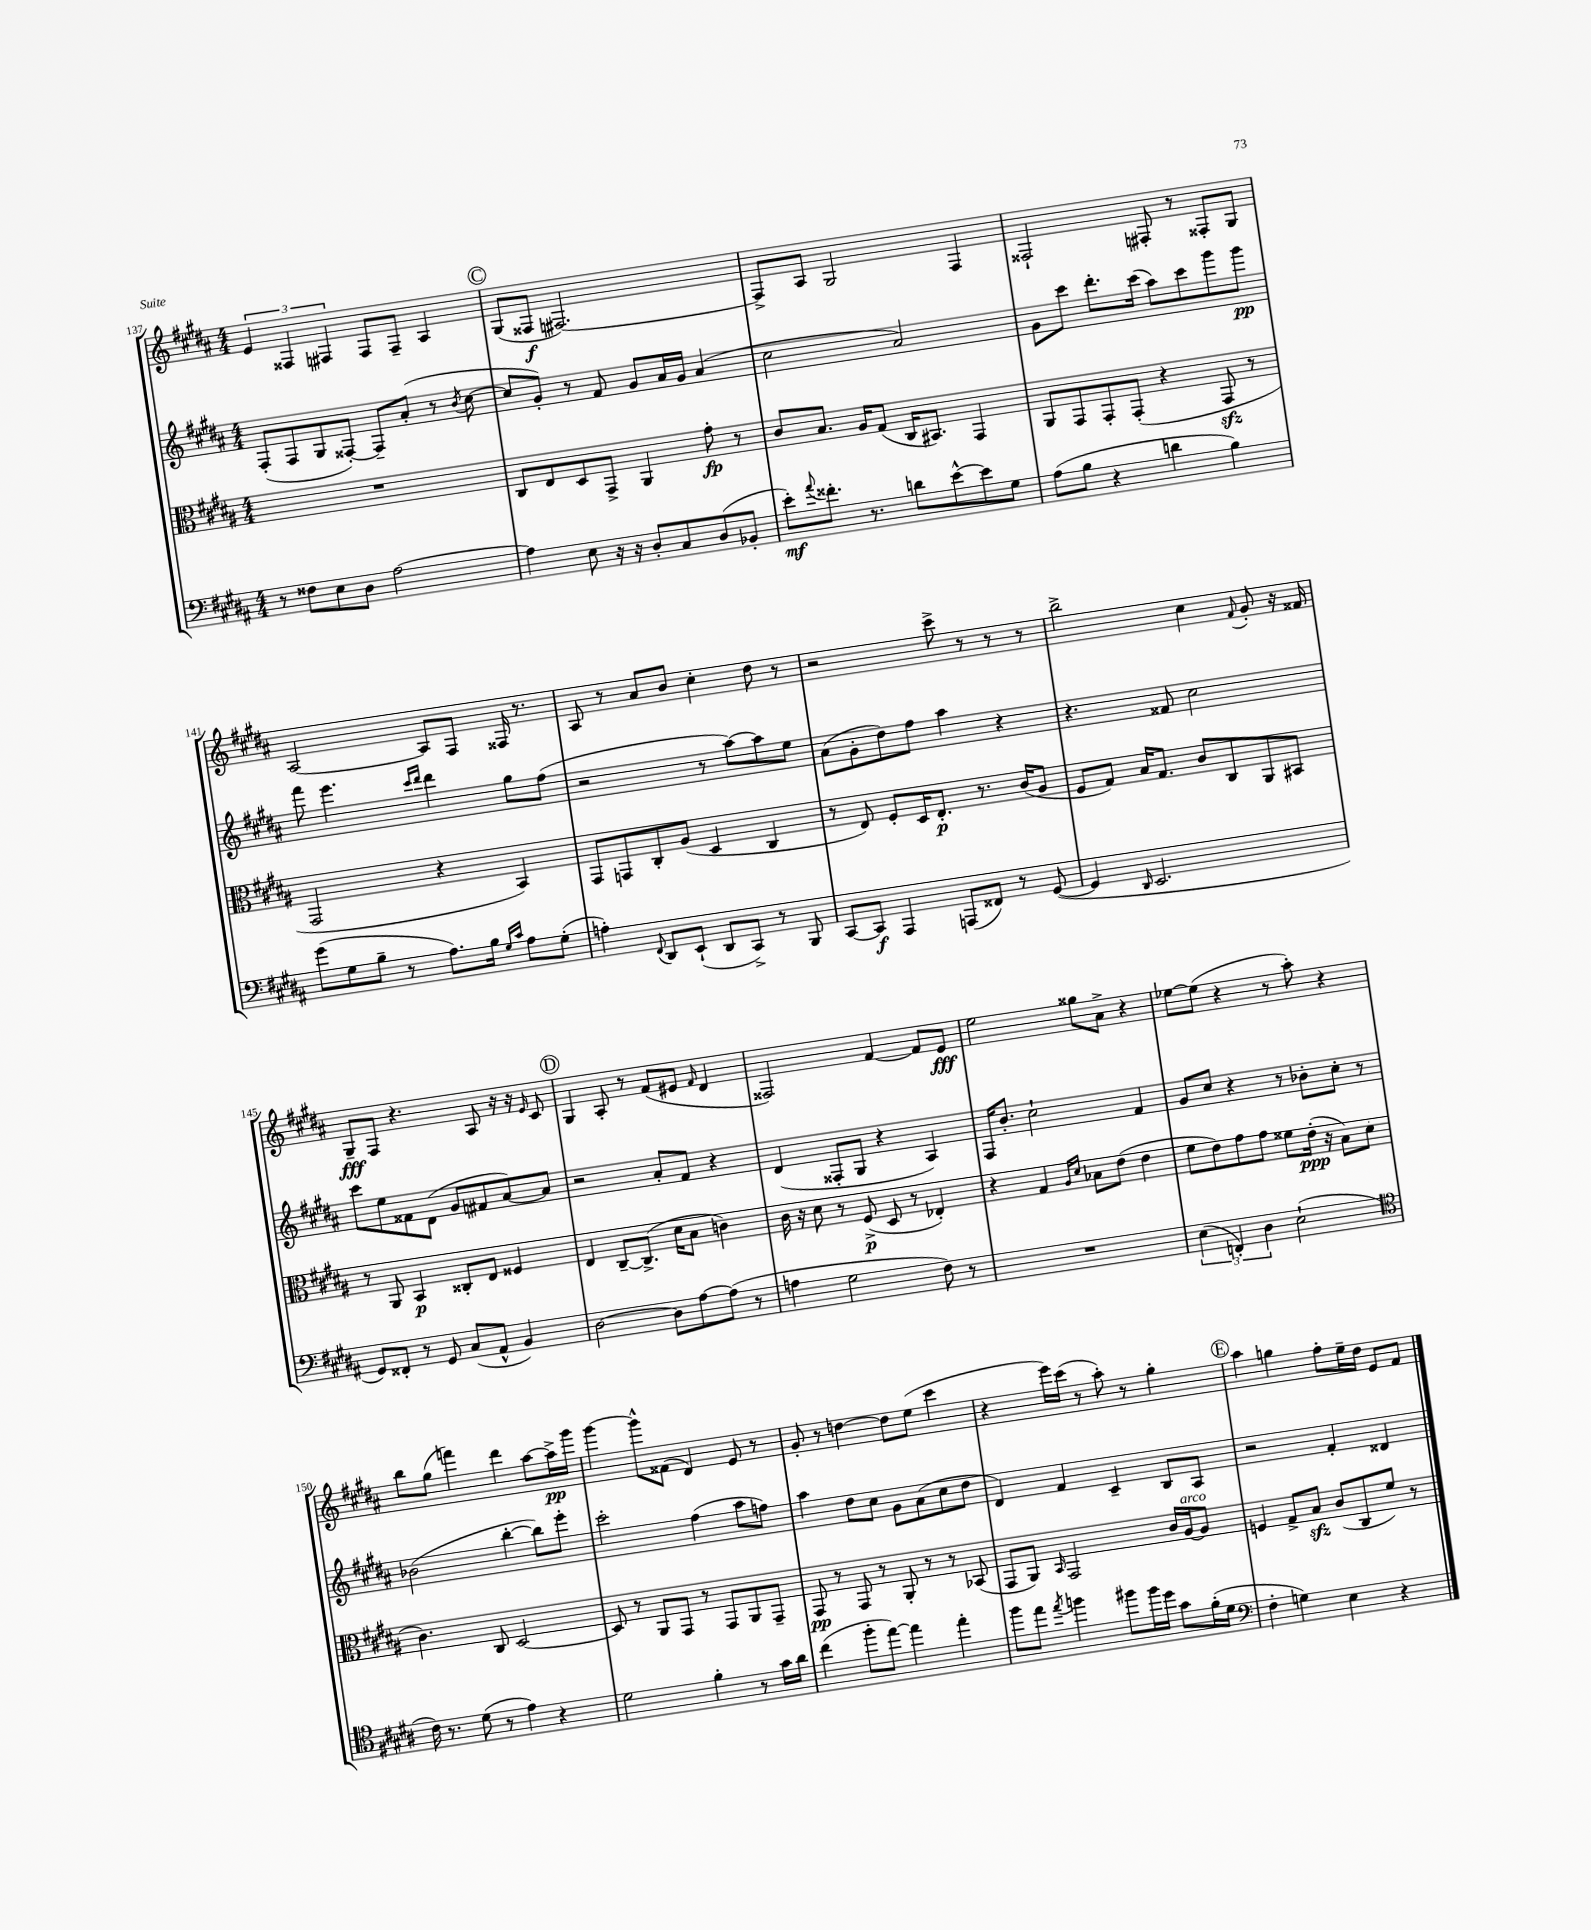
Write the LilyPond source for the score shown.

<<
\new StaffGroup <<
\new Staff = "s0" {
    \clef treble \key b \major \numericTimeSignature \time 4/4
    \tuplet 3/2 { e'4 fisis4 fis4 } fis8 fis8-- ais4 |
    \mark \markup { \circle "C" } gis8( fisis8\f fis2.~) |
    fis8-> ais8 gis2 fis4 |
    fisis2-! fis8-. r8 fisis8-. gis8 |
    ais2~ ais8 fis8 fisis16 r8. |
    ais8 r8 ais'8 b'8 cis''4-. dis''8 r8 |
    r2 cis'''8-> r8 r8 r8 |
    b''2-> cis''4 \appoggiatura { fis'8 } gis'8-. r16 fisis'16 |
    gis8--\fff fis8 r4. ais8 r16 r16 \grace { e'16 } cis'8 |
    \mark \markup { \circle "D" } gis4 ais8-. r8 fis'8( eis'8 \grace { fis'16 } dis'4 |
    fisis2) fis'4~ fis'8 e'8\fff |
    e''2 gisis''8 ais'8-> r4 |
    ees''8~ ees''8( r4 r8 ais''8-.) r4 |
    b''8 gis''8( f'''4) dis'''4 ais''8~ ais''16->\pp gis'''16 |
    gis'''4~ gis'''8-^ fisis'8( dis'4) e'8 r8 |
    gis'8-. r8 d''4~ d''8 e''8( cis'''4 |
    r4 e'''16) cis'''16( r8 ais''8-.) r8 gis''4-. |
    \mark \markup { \circle "E" } ais''4 g''4 fis''8-. e''16-- dis''16 e'8 fis'8 \bar "|." |
}
\new Staff = "s1" {
    \clef treble \key b \major \numericTimeSignature \time 4/4
    fis8-.( fis8 gis8 fisis8~-.) fisis8-- ais'8-.( r8 \acciaccatura { b'8 } cis''8~ |
    \mark \markup { \circle "C" } cis''8 gis'8-.) r8 fis'8 gis'8 ais'16 gis'16 ais'4( |
    cis''2 ais'2) |
    gis'8 cis'''8 dis'''8.-. cis'''16( ais''8) cis'''8 gis'''8 gis'''8\pp |
    fis'''8 e'''4. \grace { cis'''16 dis'''16 } dis'''4 gis''8 fis''8( |
    r2 r8 ais''8~) ais''8 e''8 |
    ais'8( gis'8-. dis''8) fis''8 ais''4 r4 |
    r4. fisis'8 cis''2 |
    cis'''8 e''8 fisis'8 dis'8( gis'8 fis'8 ais'8~) ais'8 |
    \mark \markup { \circle "D" } r2 ais'8-. fis'8 r4 |
    dis'4( fisis8-. gis8 r4 ais4) |
    fis16 b'8.-. cis''2-! fis'4 |
    gis'8 cis''8 r4 r8 bes'8-. cis''8-. r8 |
    bes'2( b''4~-. b''8) e'''8-. |
    cis'''2-. fis''4( ais''8 f''8) |
    ais''4 dis''8 cis''8 gis'8 ais'8( cis''8 dis''8 |
    dis'4) fis'4 cis'4-- b8 ais8 |
    \mark \markup { \circle "E" } r2 fis'4-. disis'4 \bar "|." |
}
\new Staff = "s2" {
    \clef alto \key b \major \numericTimeSignature \time 4/4
    R1 |
    \mark \markup { \circle "C" } cis8 e8 dis8 gis,8-> ais,4 gis'8-.\fp r8 |
    cis'8 b8. ais16 gis8( cis16 bis,8.) gis,4 |
    ais,8 gis,8 gis,8-. gis,8-.( r4 gis,8\sfz r8 |
    gis,2 r4 b,4) |
    gis,8 g,8 cis8-. ais8( dis4 cis4 |
    r8 e8) fis8-. dis16 e8.-.\p r8. cis'16( ais8 |
    fis8 gis8) b16 gis8. cis'8 cis8 ais,8 bis,8 |
    r8 ais,8 b,4\p cisis8-. e8 fisis4 |
    \mark \markup { \circle "D" } e4 cis8~-- cis8.->( dis'16 b8 c'4) |
    cis'16 r16 dis'8 r8 fis8->\p( dis8 r8 ees4-.) |
    r4 gis4 \grace { ais16 dis'16 } bes8 e'8( e'4 |
    fis'8 e'8) gis'8 gis'8 fisis'8 e'16-.\ppp( r16 b8) dis'8( |
    cis'4.) cis8 dis2~ |
    dis8 r8 ais,8 gis,8 r8 gis,8 ais,8 gis,8-- |
    gis,8\pp r8 gis,8 r8 ais,8-. r8 r8 bes,8( |
    gis,8 ais,8) \grace { b,16 } gis,2 cis'16 ais16~^\markup { \italic "arco" } ais8 |
    \mark \markup { \circle "E" } f4 gis8-> b8\sfz cis'8( cis8 fis'8) r8 \bar "|." |
}
\new Staff = "s3" {
    \clef bass \key b \major \numericTimeSignature \time 4/4
    r8 fisis8 e8 dis8 ais2~ |
    \mark \markup { \circle "C" } ais4 e8 r16 r16 dis8-. cis8 dis8( bes,8-. |
    e'8-.\mf) \appoggiatura { ais'8 } fisis'8.-. r8. d'8 e'8~-^ e'8 gis8 |
    ais8( b8 r4 d'4 b4) |
    gis'8( gis8 b8-- r8 ais8.) b16 \grace { gis16 cis'16 } ais8 gis8-.( |
    a4-.) \appoggiatura { fis,8 } dis,8 e,8-!( dis,8 cis,8->) r8 b,,8 |
    cis,8~ cis,8\f ais,,4 a,,8( fisis,8) r8 gis,8~( |
    gis,4 \grace { dis,16 } e,2. |
    gis,8) fisis,8-. r8 gis,8 cis8( ais,8-^ b,4) |
    \mark \markup { \circle "D" } dis2~ dis8 ais8~ ais8( r8 |
    a4 gis2 fis8) r8 |
    R1 |
    \tuplet 3/2 { e4( f,4-.) dis4 } e2-!( |
    \clef tenor cis'16) r8. dis'8( r8 e'4) r4 |
    dis'2 fis'4-. r8 gis'16 ais'16 |
    cis''4( fis''8-. e''8~) e''4 e''4-. |
    fis''8 e''8 \acciaccatura { e''8 } f''4 fis''8 fis''16 dis''16 gis'8 fis'16-.( dis'16 |
    \mark \markup { \circle "E" } \clef bass fis4-. g4) e4 r4 \bar "|." |
}
>>
>>
\layout { \context { \Score currentBarNumber = #137 } }
